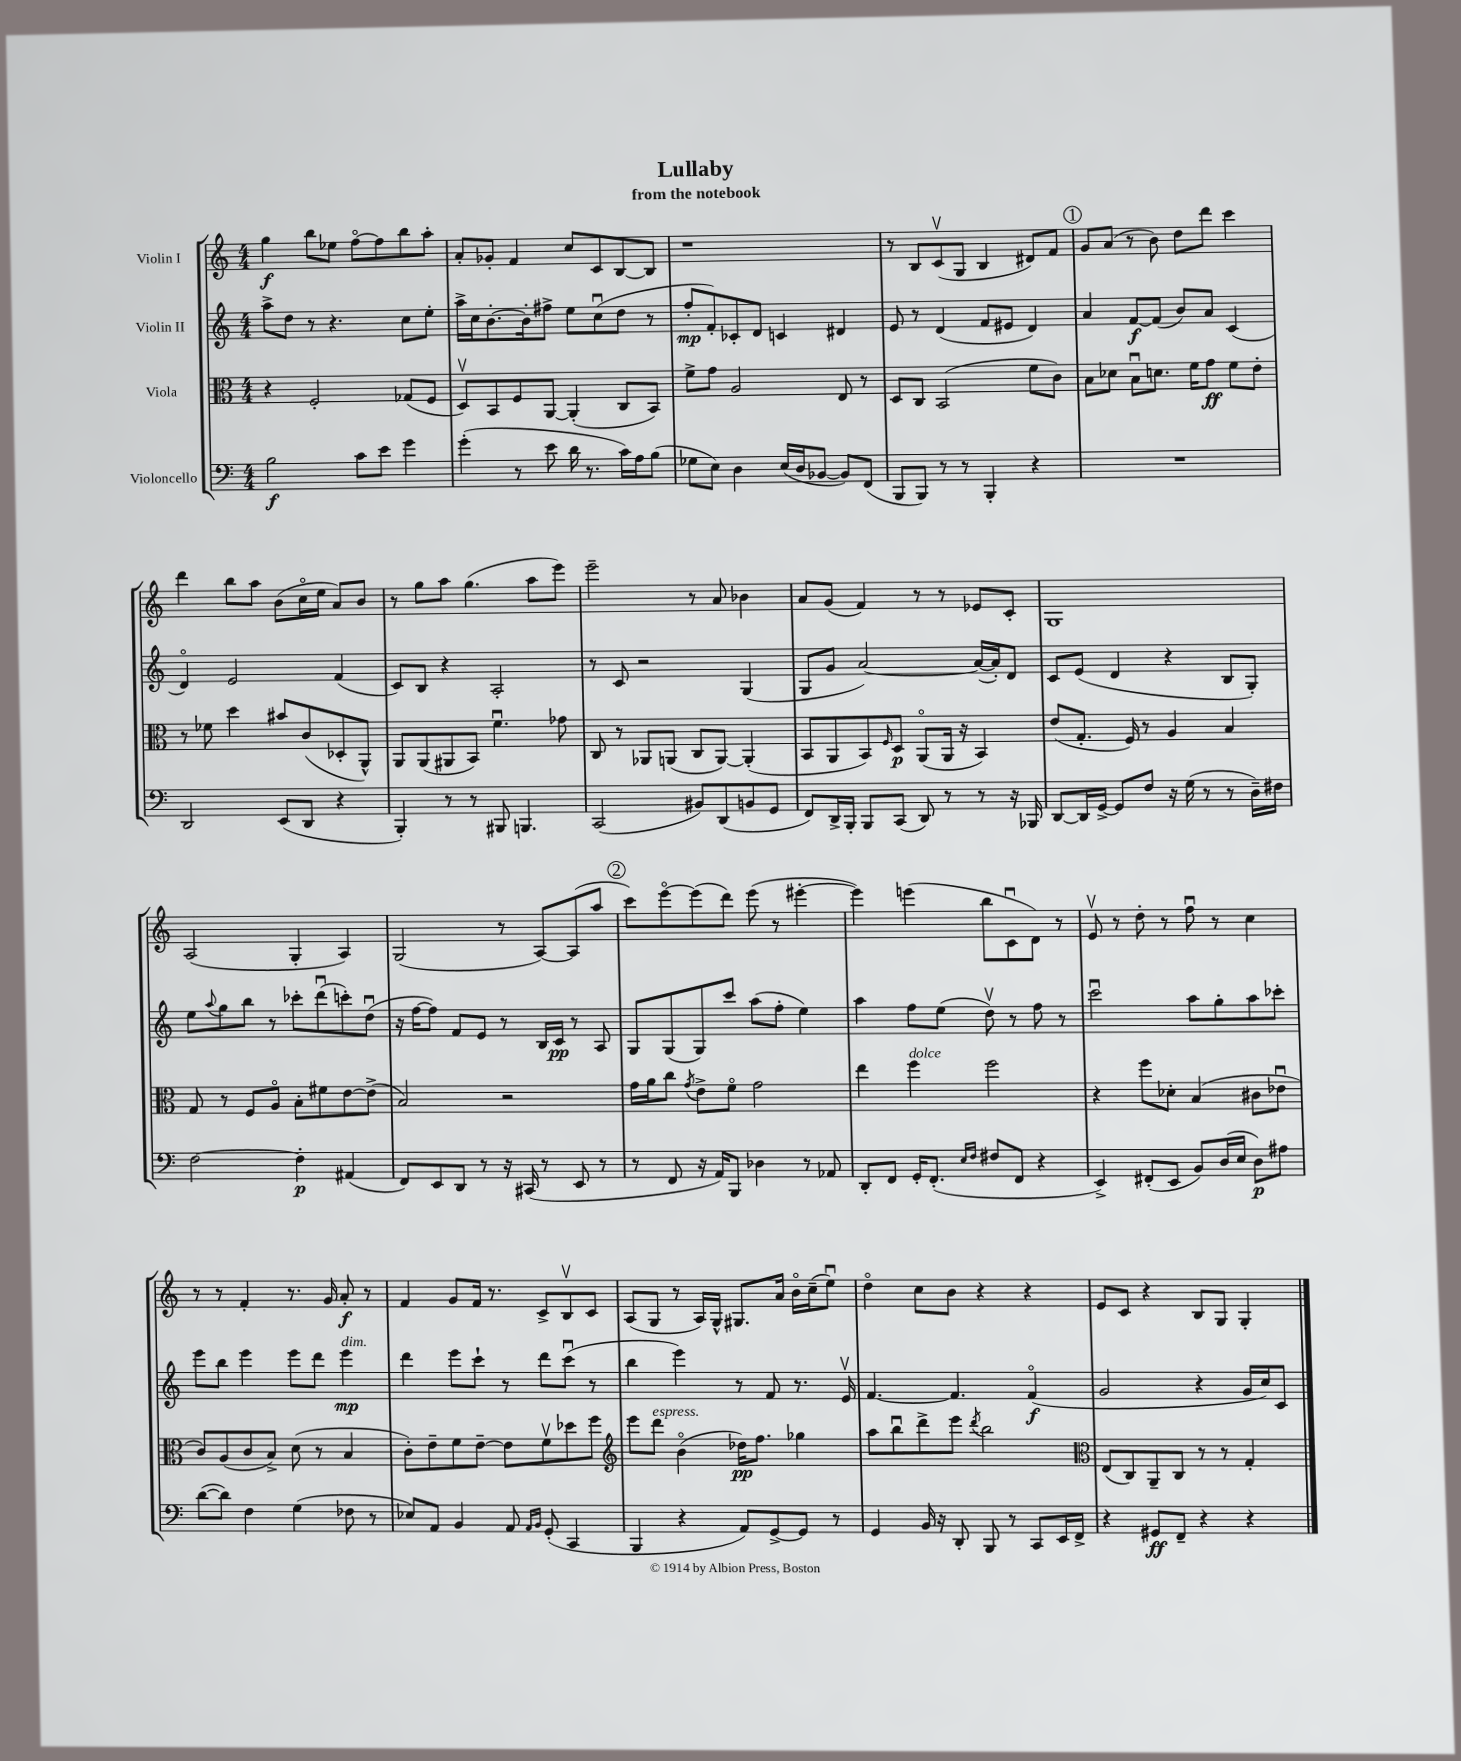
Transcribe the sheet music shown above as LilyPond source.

\header { title = "Lullaby" subtitle = "from the notebook" }
<<
\new StaffGroup <<
\new Staff = "s0" \with { instrumentName = "Violin I" } {
    \clef treble \key c \major \numericTimeSignature \time 4/4
    g''4\f b''8 ees''8 f''8~\flageolet f''8 b''8 a''8-. |
    a'8-. ges'8-. f'4 c''8 c'8 b8~ b8 |
    r1 |
    r8 b8 c'8\upbow( g8 b4 dis'8) f'8 |
    \mark \markup { \circle "1" } g'8 a'8( r8 b'8) d''8 d'''8 c'''4 |
    d'''4 b''8 a''8 b'8( c''16\flageolet e''16 a'8) b'8 |
    r8 g''8 a''8 g''4.( a''8 e'''8) |
    e'''2-- r8 a'8 bes'4 |
    a'8 g'8( f'4) r8 r8 ees'8 c'8-. |
    g1 |
    a2( g4-. a4) |
    g2( r8 a8~) a8( a''8 |
    \mark \markup { \circle "2" } c'''8) e'''8~\flageolet e'''8( d'''8) e'''8( r8 eis'''4~-. |
    eis'''4) e'''4( b''8 c'8\downbow d'8) r8 |
    e'8\upbow r8 d''8-. r8 f''8\downbow r8 c''4 |
    r8 r8 f'4-. r8. g'16 a'8-.\f r8 |
    f'4 g'8 f'16 r8. c'8-> b8\upbow c'8 |
    a8( g8 r8 a16) g16-^ gis8. a'16 b'16\flageolet c''16--( e''8\downbow) |
    d''4\flageolet c''8 b'8 r4 r4 |
    e'8 c'8 r4 b8 g8 g4-. \bar "|." |
}
\new Staff = "s1" \with { instrumentName = "Violin II" } {
    \clef treble \key c \major \numericTimeSignature \time 4/4
    a''8-> d''8 r8 r4. c''8 e''8-. |
    a''16-> c''16 b'8.~-. b'16-. fis''8-> e''8 c''8\downbow( d''8 r8 |
    f''8-.\mp f'8-.) ces'8-. d'8 c'4 dis'4 |
    e'8 r8 d'4( f'8 eis'8 d'4) |
    \mark \markup { \circle "1" } a'4 f'8~\f f'8( b'8) a'8 c'4( |
    d'4\flageolet) e'2 f'4( |
    c'8) b8 r4 a2-. |
    r8 c'8 r2 g4( |
    g8 g'8 a'2~) a'16~( a'16-.) d'8 |
    c'8 e'8( d'4 r4 b8 g8-.) |
    e''8 \appoggiatura { a''8 } g''8 b''8 r8 ces'''8-. d'''8\downbow( c'''8-.) d''8\downbow( |
    r16 f''16~ f''8) f'8 e'8 r8 b16 c'16\pp r8 a8 |
    \mark \markup { \circle "2" } g8 g8( g8) c'''8 a''8( f''8-. e''4) |
    a''4 f''8 e''8( d''8\upbow) r8 f''8 r8 |
    c'''2\downbow a''8 g''8-. a''8 ces'''8-. |
    e'''8 b''8 e'''4 e'''8 d'''8 e'''4\mp^\markup { \italic "dim." } |
    d'''4 e'''8 c'''8-! r8 d'''8 c'''8\downbow( r8 |
    b''4 e'''4) r8 f'8 r8. e'16\upbow |
    f'4.~ f'4. f'4\flageolet\f( |
    g'2 r4 g'16 c''16) c'8 \bar "|." |
}
\new Staff = "s2" \with { instrumentName = "Viola" } {
    \clef alto \key c \major \numericTimeSignature \time 4/4
    r4 f2-. ges8( f8 |
    d8\upbow) b,8 f8 a,8~ a,4-.( c8 b,8) |
    f'8-> g'8 a2 e8 r8 |
    d8 c8 b,2( f'8 c'8) |
    \mark \markup { \circle "1" } b8 des'8 b8\downbow d'8. f'16 g'8\ff f'8 e'8-. |
    r8 fes'8 d''4 bis'8 c'8( des8-. a,8-^) |
    a,8 a,8( ais,8 b,8) f'4.\downbow ges'8 |
    c8 r8 aes,8 a,8( c8 a,8~) a,4-.( |
    b,8 a,8 b,8) \grace { f16 } d8\p a,8\flageolet( a,16 r16 b,4) |
    e'8( g8.-. f16) r8 a4 b4 |
    g8 r8 f8 a8\flageolet b8-. fis'8 e'8~ e'8->( |
    b2) r2 |
    \mark \markup { \circle "2" } g'16 a'16 c''8 \acciaccatura { g'8 } e'8-> f'8\flageolet g'2 |
    e''4 f''4^\markup { \italic "dolce" } f''2 |
    r4 f''8 des'8-. b4( cis'8 ees'8\downbow |
    c'8) a8( c'8 b8->) d'8( r8 b4 |
    c'8-.) e'8-- f'8 e'8~-- e'8 f'8\upbow des''8 f''8 |
    \clef treble e'''8 d'''8^\markup { \italic "espress." } b'4\flageolet( des''16\pp) f''8. ges''4 |
    a''8 b''8\downbow d'''8-> e'''8 \acciaccatura { d'''8 } b''2 |
    \clef alto e8( c8) a,8-- c8 r8 r8 g4-. \bar "|." |
}
\new Staff = "s3" \with { instrumentName = "Violoncello" } {
    \clef bass \key c \major \numericTimeSignature \time 4/4
    b2\f c'8 e'8 g'4 |
    g'4-.( r8 e'8 d'16 r8. c'16) a16 b8( |
    ges8 e8) d4 e16( d16 bes,8~ bes,8) f,8( |
    b,,8 b,,8) r8 r8 b,,4-. r4 |
    \mark \markup { \circle "1" } R1 |
    d,2 e,8( d,8 r4 |
    b,,4-.) r8 r8 bis,,8 b,,4. |
    c,2( bis,8) d,8( b,8 g,8 |
    f,8) d,16-> b,,16-. b,,8 c,8( d,8) r8 r8 r16 bes,,16 |
    d,8~ d,16 g,16~-> g,8 f8 r16 g16( r8 r8 d16--) fis16 |
    f2~ f4-.\p ais,4( |
    f,8) e,8 d,8 r8 r16 cis,16( r8 e,8 r8 |
    \mark \markup { \circle "2" } r8 f,8 r16 a,16) b,,8 des4 r8 aes,8 |
    d,8-. f,8 g,16-. f,8.-.( \grace { e16 f16 } fis8 f,8 r4 |
    e,4->) fis,8-.( e,8 b,8) d16( e16 d8\p) ais8 |
    d'8~( d'8) f4 g4( fes8 r8 |
    ees8) a,8 b,4 a,8 \grace { a,16 b,16 } g,8-.( c,4 |
    b,,4 r4 a,8) g,8~-> g,8 r8 |
    g,4 b,16 r16 d,8-. b,,8 r8 c,8 e,16 f,16-> |
    r4 gis,8\ff f,8-- r4 r4 \bar "|." |
}
>>
>>
\layout { \context { \Score \remove "Bar_number_engraver" } }
